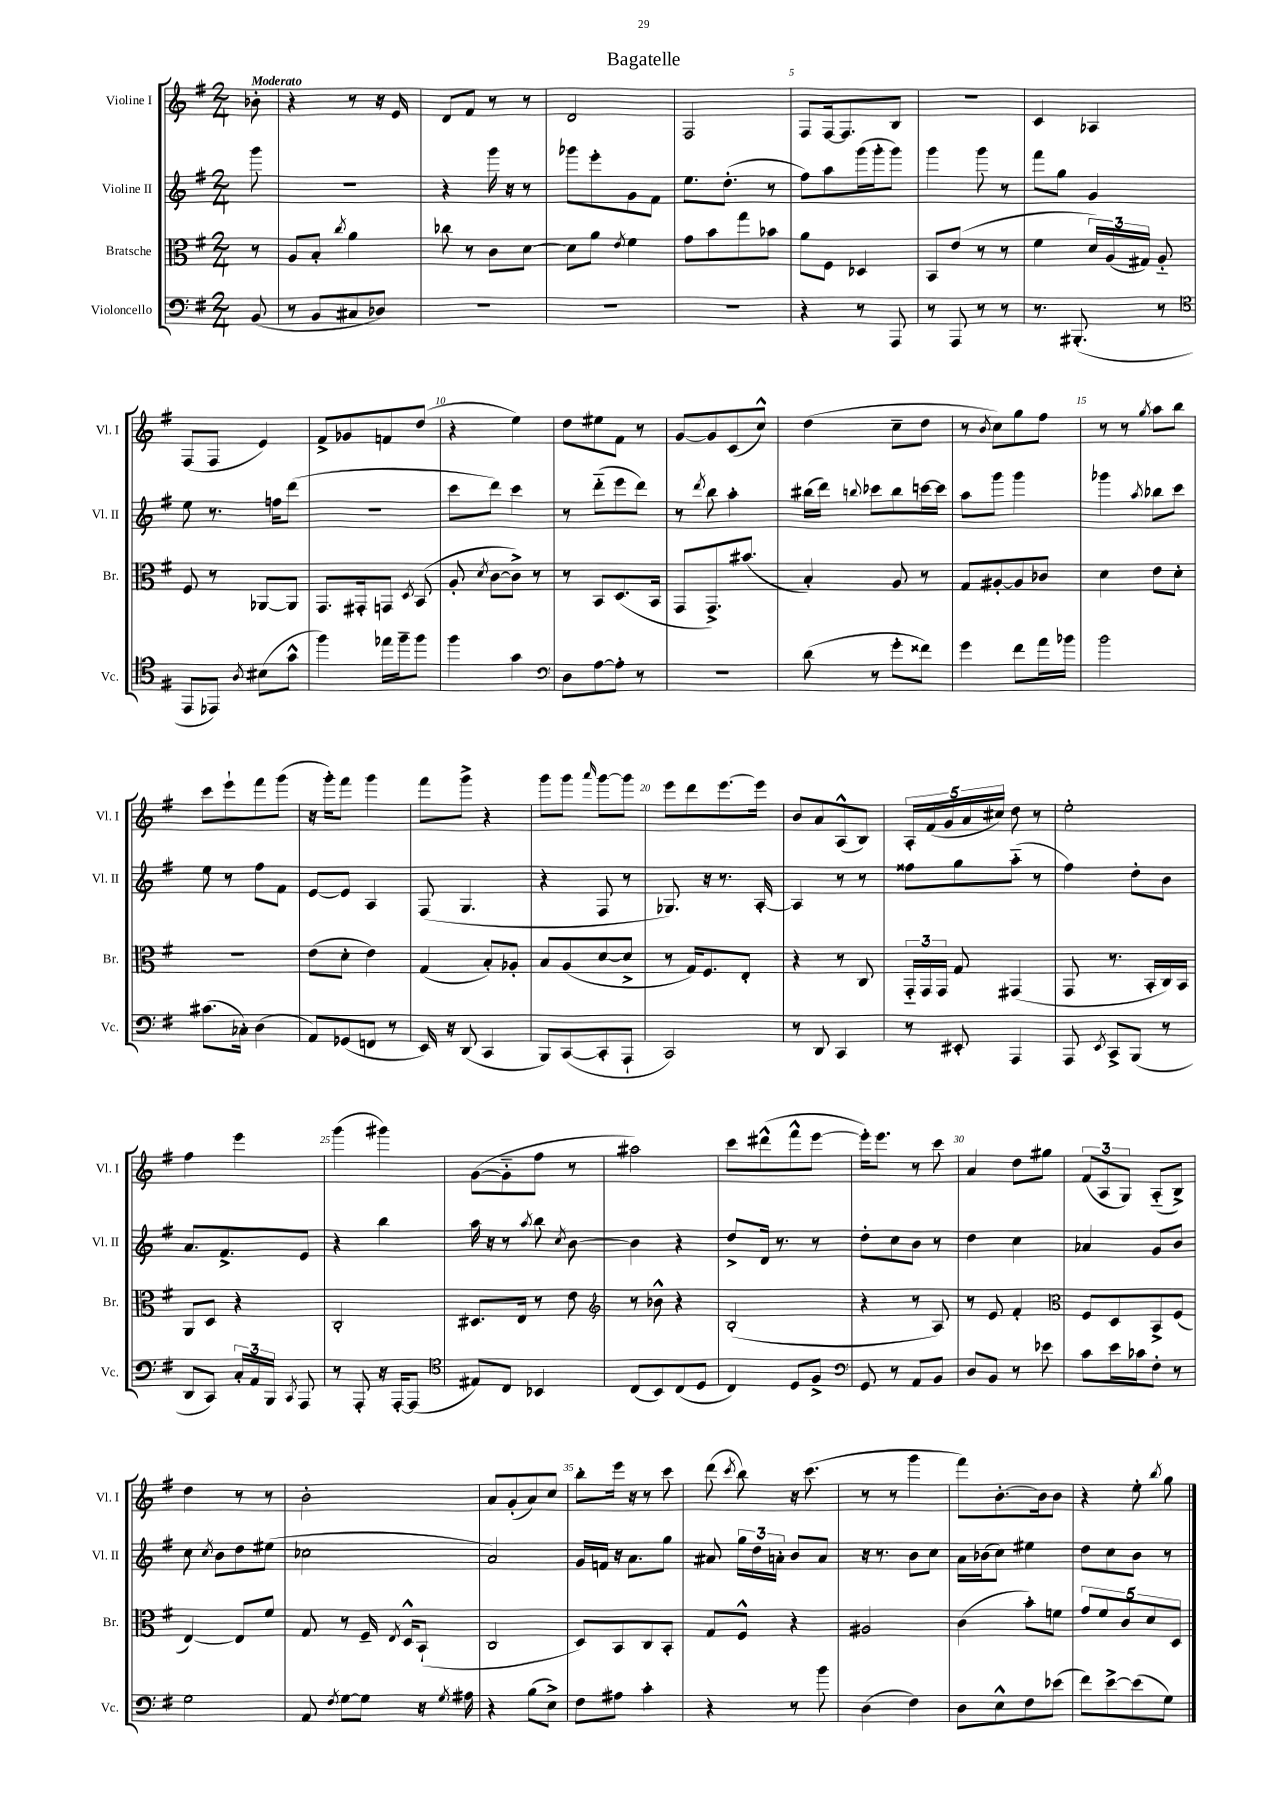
\header { title = "Bagatelle" }
<<
\new StaffGroup <<
\new Staff = "s0" \with { instrumentName = "Violine I" shortInstrumentName = "Vl. I" } {
    \clef treble \key g \major \numericTimeSignature \time 2/4 \partial 8 \tempo "Moderato"
    \autoBeamOff bes'8-. |
    r4 r8 r16 e'16 |
    d'8[ fis'8] r8 r8 |
    d'2 |
    fis2 |
    fis8[ fis16~ fis8. b8] |
    R2 |
    c'4 aes4 |
    fis8[( fis8] e'4) |
    fis'8[-> ges'8 f'8 d''8]( |
    r4 e''4) |
    d''8[ eis''8 fis'8] r8 |
    g'8[~ g'8 c'8( c''8]-^) |
    d''4( c''8[-- d''8] |
    r8 \acciaccatura { b'8 } c''8[) g''8 fis''8] |
    r8 r8 \acciaccatura { g''8 } a''8[ b''8] |
    c'''8[ e'''8-! fis'''8 g'''8]( |
    r16 g'''16[-.) fis'''8] g'''4 |
    fis'''8[ g'''8]-> r4 |
    g'''8[ g'''8] \grace { a'''16 } g'''8[~ g'''8] |
    e'''8[ d'''8 e'''8.~ e'''16] |
    b'8[ a'8 a8-^( b8]) |
    \tuplet 5/4 { a16[-. fis'16( g'16 a'16 cis''16]) } d''8 r8 |
    e''2-. |
    fis''4 e'''4 |
    g'''4( gis'''4) |
    g'8[~( g'8-_ fis''8] r8 |
    ais''2) |
    c'''8[ dis'''8-^( fis'''8-^ e'''8]~ |
    e'''16[-.) e'''8.] r8 c'''8 |
    a'4 d''8[ gis''8] |
    \tuplet 3/2 { fis'8[( a8 g8]) } a8[-_( b8]->) |
    d''4 r8 r8 |
    b'2-. |
    a'8[ g'8-.( a'8) c''8] |
    b''8[-. e'''16] r16 r8 c'''8 |
    d'''8( \acciaccatura { c'''8 } b''8) r16 c'''8.( |
    r8 r8 g'''4 |
    fis'''8[) b'8.~-. b'16 b'8] |
    r4 e''8-. \acciaccatura { b''8 } g''8 \bar "|." |
}
\new Staff = "s1" \with { instrumentName = "Violine II" shortInstrumentName = "Vl. II" } {
    \clef treble \key g \major \numericTimeSignature \time 2/4 \partial 8
    \autoBeamOff g'''8 |
    R2 |
    r4 g'''16 r16 r8 |
    ges'''8[ e'''8-. g'8 fis'8] |
    e''8.[ d''8.]-.( r8 |
    fis''8[) a''8 g'''16( g'''16-. g'''8]) |
    g'''4 g'''8 r8 |
    fis'''8[ g''8] g'4 |
    e''8 r8. f''16[ d'''8]( |
    r2 |
    c'''8[ d'''8]) c'''4 |
    r8 d'''8[-_( e'''8 d'''8]) |
    r8 \acciaccatura { d'''8 } b''8 a''4-. |
    bis''16[( d'''16]) \appoggiatura { b''8 } ces'''8[ b''8 c'''16~ c'''16] |
    a''8[ g'''8] g'''4 |
    ges'''4 \acciaccatura { a''8 } bes''8[ c'''8] |
    e''8 r8 fis''8[ fis'8] |
    e'8[~ e'8] a4 |
    fis8( g4. |
    r4 fis8 r8 |
    ges8.) r16 r8. a16~-. |
    a4 r8 r8 |
    fisis''8[ g''8 a''8]-_( r8 |
    fis''4) d''8[-. b'8] |
    a'8.[ fis'8.-> e'8] |
    r4 b''4 |
    a''16 r16 r8 \acciaccatura { a''8 } b''8 \acciaccatura { c''8 } b'8~ |
    b'4 r4 |
    d''8[-> d'16] r8. r8 |
    d''8[-. c''8 b'8] r8 |
    d''4 c''4 |
    aes'4 g'8[ b'8] |
    c''8 \acciaccatura { c''8 } b'8[ d''8 eis''8]( |
    ces''2 |
    a'2) |
    g'16[ f'16] r16 a'8.[ g''8] |
    ais'8 \tuplet 3/2 { g''16[ d''16 a'16]-. } b'8[ a'8] |
    r16 r8. b'8[ c''8] |
    a'16[ bes'16( c''8]) eis''4 |
    d''8[ c''8 b'8] r8 \bar "|." |
}
\new Staff = "s2" \with { instrumentName = "Bratsche" shortInstrumentName = "Br." } {
    \clef alto \key g \major \numericTimeSignature \time 2/4 \partial 8
    \autoBeamOff r8 |
    a8[ b8]-. \acciaccatura { c''8 } a'4 |
    ces''8 r8 c'8[ d'8]~ |
    d'8[ a'8] \acciaccatura { e'8 } fis'4 |
    g'8[ b'8 g''8 bes'8] |
    a'8[ fis8] des4 |
    b,8[ e'8]( r8 r8 |
    fis'4 \tuplet 3/2 { d'16[) a16( gis16]) } a8-_ |
    fis8 r8 aes,8[~ aes,8] |
    g,8.[ gis,16-. g,8] \acciaccatura { d8 } b,8( |
    a8-. \acciaccatura { d'8 } c'8[~ c'8]->) r8 |
    r8 b,8[ d8.( b,16] |
    g,8[ g,8.->) bis'8.]( |
    b4-.) a8 r8 |
    g8[ ais8~-. ais8 ces'8] |
    d'4 e'8[ d'8]-. |
    r2 |
    e'8[( d'8]-. e'4) |
    g4( b8[-.) aes8]-. |
    b8[ a8( d'8~ d'8]-> |
    r8 g16[) fis8. e8]-. |
    r4 r8 c8 |
    \tuplet 3/2 { g,16[-_ g,16 g,16] } g8 gis,4( |
    g,8 r8. b,16[-. c16) b,16] |
    a,8[ d8] r4 |
    c2-. |
    dis8.[ e16] r8 e'8 |
    \clef treble r8 bes'8-^ r4 |
    b2-.( |
    r4 r8 a8) |
    r8 e'8 fis'4-. |
    \clef alto fis8[ d8 b,8-> fis8]( |
    e4~) e8[ fis'8] |
    g8 r8 fis16-- \acciaccatura { e8 } d16[-^ b,8]-!( |
    c2 |
    d8[) b,8 c8 b,8]-. |
    g8[ fis8]-^ r4 |
    ais2 |
    c'4( b'8[-.) f'8] |
    \tuplet 5/4 { g'8[ fis'8 c'8 d'8 d8] } \bar "|." |
}
\new Staff = "s3" \with { instrumentName = "Violoncello" shortInstrumentName = "Vc." } {
    \clef bass \key g \major \numericTimeSignature \time 2/4 \partial 8
    \autoBeamOff b,8( |
    r8 b,8[ cis8 des8]) |
    R2 |
    R2 |
    r2 |
    r4 r8 a,,8 |
    r8 a,,8 r8 r8 |
    r8. bis,,8.-.( r8 |
    \clef tenor e,8[ ees,8]) \acciaccatura { a8 } bis8[( g'8]-^ |
    fis''4) ees''16[ fis''16-- fis''8] |
    fis''4 g'4 |
    \clef bass d8[ a8~ a8]-. r8 |
    R2 |
    d'8( r8 g'8[-. fisis'8]) |
    g'4 fis'8[ a'16 bes'16] |
    b'2 |
    cis'8.[( ces16]-.) d4( |
    a,8[) ges,8( f,8] r8 |
    e,16) r16 d,8( c,4 |
    b,,8[) c,8~( c,8-. a,,8]-! |
    c,2) |
    r8 d,8 c,4 |
    r8 eis,8-. a,,4 |
    a,,8 \acciaccatura { e,8 } c,8[-> b,,8]( r8 |
    d,8[ c,8]) \tuplet 3/2 { c16[-. a,16 b,,16] } \acciaccatura { c,8 } a,,8 |
    r8 a,,8-. r16 a,,16[~-. a,,8]( |
    \clef tenor eis8[) c8] bes,4 |
    c8[( b,8) c8( d8] |
    c4) d8[ fis8]-> |
    \clef bass g,8 r8 a,8[ b,8] |
    d8[ b,8] r8 ees'8 |
    c'8[ e'16 ces'16 fis8]-. r8 |
    g2 |
    a,8 \acciaccatura { fis8 } g8[~ g8] r16 \acciaccatura { g8 } ais16 |
    r4 b8[( e8]->) |
    fis8[ ais8] c'4-. |
    r4 r8 b'8 |
    d4( fis4) |
    d8[ e8-^ fis8 ees'8]( |
    fis'8[) e'8~-> e'8( g8]) \bar "|." |
}
>>
>>
\layout { \context { \Score \override BarNumber.break-visibility = ##(#f #t #t) barNumberVisibility = #(every-nth-bar-number-visible 5) } }
